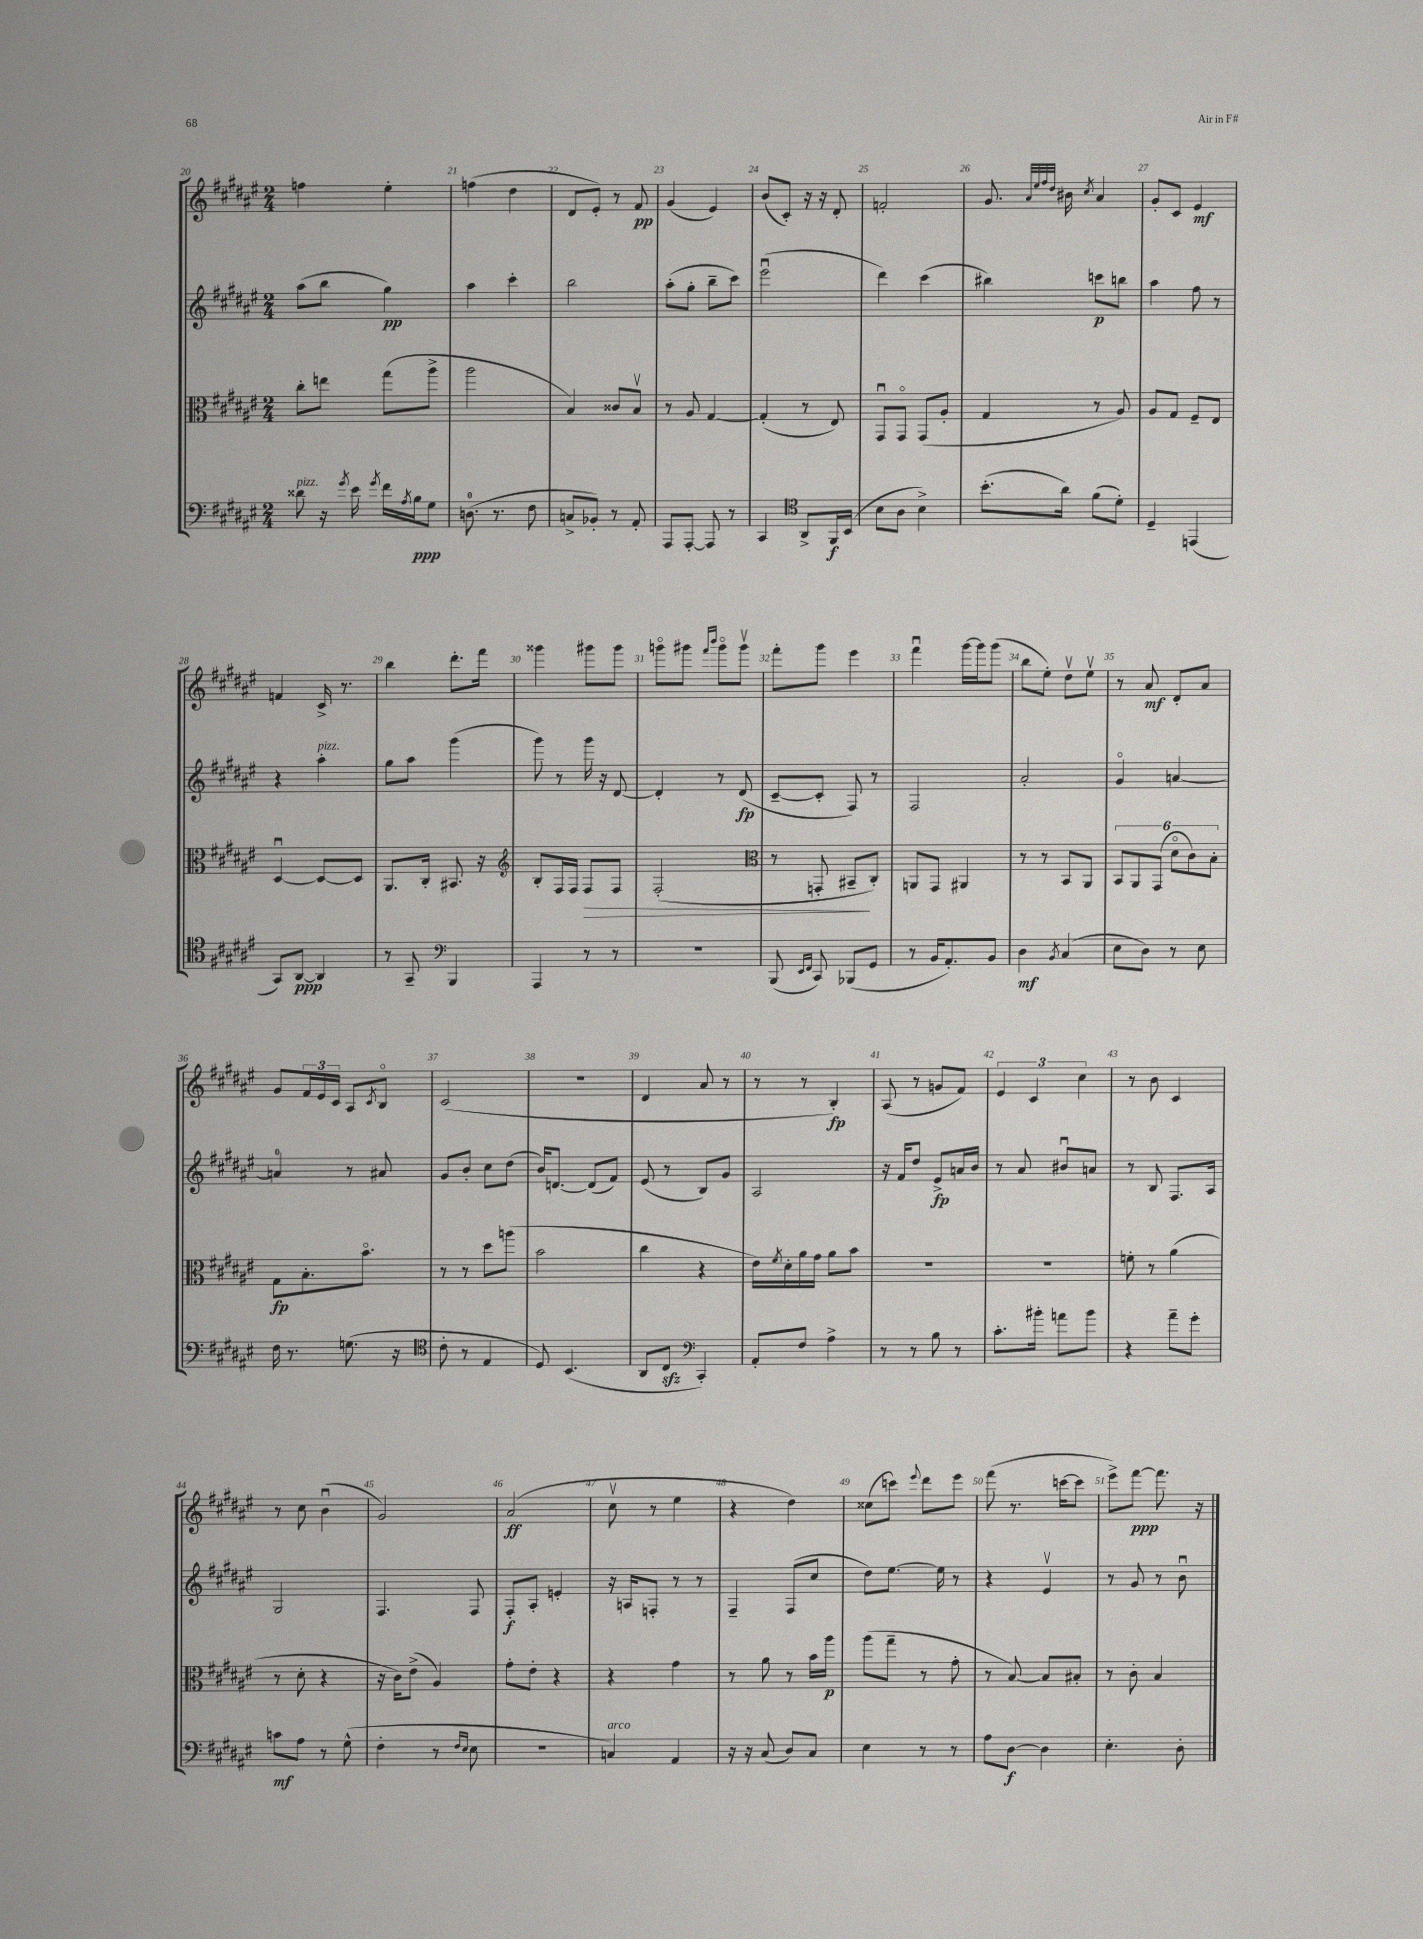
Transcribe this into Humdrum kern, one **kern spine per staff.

**kern	**dynam	**kern	**dynam	**kern	**dynam	**kern	**dynam
*part4	*part4	*part3	*part3	*part2	*part2	*part1	*part1
*staff4	*staff4	*staff3	*staff3	*staff2	*staff2	*staff1	*staff1
*clefF4	*	*clefC3	*	*clefG2	*	*clefG2	*
*k[f#c#g#d#a#e#]	*	*k[f#c#g#d#a#e#]	*	*k[f#c#g#d#a#e#]	*	*k[f#c#g#d#a#e#]	*
*M2/4	*	*M2/4	*	*M2/4	*	*M2/4	*
=20	=20	=20	=20	=20	=20	=20	=20
!LO:TX:a:i:t=pizz.	!	!	!	!	!	!	!
8d##X\	.	8cc#'\L	.	(8aa#\L	.	4ffn\	.
16r	.	8een\J	.	8bb\J	.	.	.
8qg#/	.	.	.	.	.	.	.
16e#\	.	.	.	.	.	.	.
8qg#/	.	.	.	.	.	.	.
16f#\LL	.	(8gg#\L	.	4gg#\)	pp	4ee#'\	.
8qA#/	.	.	.	.	.	.	.
16B\J	ppp	.	.	.	.	.	.
8G#\J	.	8aa#^\J	.	.	.	.	.
=21	=21	=21	=21	=21	=21	=21	=21
(8.Dn\	.	2aa#\	.	4aa#\	.	(4ffn\	.
8.r	.	.	.	.	.	.	.
.	.	.	.	4ccc#'\	.	4dd#\	.
8F#\	.	.	.	.	.	.	.
=22	=22	=22	=22	=22	=22	=22	=22
8Cn^/L	.	4B/)	.	2bb\	.	8d#/L	.
8BB-X'/J)	.	.	.	.	.	8e#'/J)	.
8r	.	8c##X/L	.	.	.	8r	.
8AA#'/	.	8Bv/J	.	.	.	8f#/	pp
=23	=23	=23	=23	=23	=23	=23	=23
8AAA#/L	.	8r	.	(8aa#'\L	.	(4g#/	.
[8AAA#'/J	.	8A#/	.	8gg#'\J	.	.	.
8AAA#/]	.	[4G#/	.	8bb~\L	.	4e#/)	.
8r	.	.	.	8ccc#\J)	.	.	.
=24	=24	=24	=24	=24	=24	=24	=24
4CC#/	.	(4G#'/]	.	(2eee#u\	.	(8b/L	.
.	.	.	.	.	.	8c#'/J)	.
*clefC4	*	*	*	*	*	*	*
8AA#^/L	.	8r	.	.	.	16r	.
.	.	.	.	.	.	16r	.
16FF#/L	f	8E#/)	.	.	.	8d#'/	.
(16BB/JJ	.	.	.	.	.	.	.
=25	=25	=25	=25	=25	=25	=25	=25
8B\L	.	8GG#u/L	.	4ddd#\)	.	2fn'/	.
8A#\J	.	8GG#/J	.	.	.	.	.
4B^\)	.	(8GG#/L	.	(4ccc#\	.	.	.
.	.	8A#'/J	.	.	.	.	.
=26	=26	=26	=26	=26	=26	=26	=26
(8.b'\L	.	4G#/	.	4bb#X\)	.	8.g#/	.
.	.	.	.	.	.	32qqa#/LLL	.
.	.	.	.	.	.	32qqee#/	.
.	.	.	.	.	.	32qqff#/	.
.	.	.	.	.	.	32qqdd#/JJJ	.
16a#\Jk)	.	.	.	.	.	16b#X\	.
.	.	.	.	.	.	8qcc#/	.
(8f#\L	.	8r	.	8cccn\L	p	4a#/	.
8d#'\J)	.	8A#/)	.	8bbn\J	.	.	.
=27	=27	=27	=27	=27	=27	=27	=27
4D#~/	.	8A#/L	.	4aa#\	.	8g#'/L	.
.	.	8G#/J	.	.	.	8c#/J	.
(4EEn/	.	8F#~/L	.	8ff#\	.	4e#/	mf
.	.	8E#/J	.	8r	.	.	.
!!LO:LB:g=z
=28	=28	=28	=28	=28	=28	=28	=28
8GG#/L)	.	[4D#u/	.	4r	.	4fn/	.
[8AA#/J	ppp	.	.	.	.	.	.
!	!	!	!	!LO:TX:a:i:t=pizz.	!	!	!
4AA#/]	.	8D#/L_	.	4aa#'\	.	16c#^/	.
.	.	.	.	.	.	8.r	.
.	.	8D#/J]	.	.	.	.	.
=29	=29	=29	=29	=29	=29	=29	=29
8r	.	8.AA#/L	.	8gg#\L	.	4bb\	.
8GG#~/	.	.	.	8aa#\J	.	.	.
.	.	16C#'/Jk	.	.	.	.	.
*clefF4	*	*	*	*	*	*	*
4BBB/	.	8.BB#X/	.	(4ggg#\	.	8.ddd#'\L	.
.	.	16r	.	.	.	16fff#\Jk	.
=30	=30	=30	=30	=30	=30	=30	=30
*	*	*clefG2	*	*	*	*	*
4AAA#/	.	8B'/L	.	8ggg#\)	.	4ggg##X\	.
.	.	16F#/L	.	8r	.	.	.
.	.	16F#/JJ	.	.	.	.	.
!	!	!	!LO:HP:b	!	!	!	!
8r	.	8F#/L	>	16ggg#\	.	8ggg#X\L	.
.	.	.	.	16r	.	.	.
8r	.	8F#/J	.	[8d#/	.	8ggg#\J	.
=31	=31	=31	=31	=31	=31	=31	=31
2r	.	(2F#'/	.	4d#'/]	.	8gggn\L	.
.	.	.	.	.	.	8ggg#X\J	.
.	.	.	.	.	.	16qqfff#/LL	.
.	.	.	.	.	.	16qqbbb/JJ	.
.	.	.	.	8r	.	8ggg#\L	.
.	.	.	.	(8d#/	fp	8ggg#v\J	.
=32	=32	=32	=32	=32	=32	=32	=32
*	*	*clefC3	*	*	*	*	*
(8BBB/	.	8r	.	[8c#~/L	.	8fff#'\L	.
16qqEE#/LL	.	.	.	.	.	.	.
16qqFF#/JJ	.	.	.	.	.	.	.
8CC#/)	.	8GGn'/	.	8c#'/J]	.	8ggg#\J	.
(8BBB-X/L	.	8BB#X~/L	.	8F#/)	.	4eee#\	.
8GG#/J	.	8C#'/J)	]	8r	.	.	.
=33	=33	=33	=33	=33	=33	=33	=33
8r	.	8AAn/L	.	2F#/	.	4fff#u\	.
16BB/KL	.	8GG#/J	.	.	.	.	.
8.AA#'/)	.	.	.	.	.	.	.
.	.	4AA#X/	.	.	.	[16ggg#\LL	.
.	.	.	.	.	.	16ggg#\J]	.
8BB/J	.	.	.	.	.	(8ggg#\J	.
=34	=34	=34	=34	=34	=34	=34	=34
4D#\	mf	8r	.	2a#'/	.	8bb\L	.
.	.	8r	.	.	.	8ee#'\J)	.
8qBB/	.	.	.	.	.	.	.
(4C#/	.	8BB/L	.	.	.	8dd#v\L	.
.	.	8AA#/J	.	.	.	8ee#v\J	.
=35	=35	=35	=35	=35	=35	=35	=35
8E#\L	.	12BB/L	.	4g#/	.	8r	.
.	.	12AA#/	.	.	.	.	.
8D#\J)	.	.	.	.	.	8a#/	mf
.	.	(12GG#/J	.	.	.	.	.
8r	.	12d#\L	.	[4an/	.	8d#'/L	.
.	.	12c#\)	.	.	.	.	.
8E#\	.	.	.	.	.	8a#/J	.
.	.	12B'\J	.	.	.	.	.
!!LO:LB:g=z
=36	=36	=36	=36	=36	=36	=36	=36
16F#\	.	8G#\L	fp	4an/]	.	8g#/L	.
8.r	.	.	.	.	.	.	.
.	.	8.B'\	.	.	.	24f#/L	.
.	.	.	.	.	.	24e#/	.
.	.	.	.	.	.	24c#/JJ	.
(8.Gn\	.	.	.	8r	.	8A#/L	.
.	.	8.b\J	.	.	.	.	.
.	.	.	.	.	.	8qc#/	.
.	.	.	.	8a#X/	.	8B/J	.
16r	.	.	.	.	.	.	.
=37	=37	=37	=37	=37	=37	=37	=37
*clefC4	*	*	*	*	*	*	*
8c#'\	.	8r	.	8g#/L	.	(2c#/	.
8r	.	8r	.	8b'/J	.	.	.
4E#/	.	8dd#\L	.	8cc#\L	.	.	.
.	.	(8aan\J	.	(8dd#\J	.	.	.
=38	=38	=38	=38	=38	=38	=38	=38
8D#/)	.	2b\	.	16b/KL)	.	2r	.
.	.	.	.	[8.dn/J	.	.	.
(4.BB/	.	.	.	.	.	.	.
.	.	.	.	(8d/L]	.	.	.
.	.	.	.	8f#/J)	.	.	.
=39	=39	=39	=39	=39	=39	=39	=39
8AA#/L	.	4cc#\	.	(8e#/	.	4d#/	.
8C#zz/J	.	.	.	8r	.	.	.
*clefF4	*	*	*	*	*	*	*
4CC#'/)	.	4r	.	8B/L)	.	8a#/	.
.	.	.	.	8g#/J	.	8r	.
=40	=40	=40	=40	=40	=40	=40	=40
8AA#'/L	.	16e#\LL)	.	2A#/	.	8r	.
.	.	8qf#/	.	.	.	.	.
.	.	16d#'\	.	.	.	.	.
8F#/J	.	16a#\	.	.	.	8r	.
.	.	16g#\JJ	.	.	.	.	.
4A#^\	.	8a#\L	.	.	.	4B'/)	fp
.	.	8b\J	.	.	.	.	.
=41	=41	=41	=41	=41	=41	=41	=41
8r	.	2r	.	16r	.	(8A#/	.
.	.	.	.	16f#/KL	.	.	.
8r	.	.	.	8dd#/J	.	8r	.
8B\	.	.	.	8e#^/L	fp	8gn/L	.
8r	.	.	.	16an/L	.	8f#/J)	.
.	.	.	.	16b/JJ	.	.	.
=42	=42	=42	=42	=42	=42	=42	=42
8.c#'\L	.	2r	.	8r	.	6e#/	.
.	.	.	.	8a#/	.	.	.
.	.	.	.	.	.	6c#/	.
16b#X'\Jk	.	.	.	.	.	.	.
8an\L	.	.	.	8b#Xu/L	.	.	.
.	.	.	.	.	.	6cc#\	.
8b#\J	.	.	.	8an/J	.	.	.
=43	=43	=43	=43	=43	=43	=43	=43
4r	.	8fn'\	.	8r	.	8r	.
.	.	8r	.	8B/	.	8b\	.
8a#~\L	.	(4a#\	.	8.F#/L	.	4c#/	.
8g#'\J	.	.	.	.	.	.	.
.	.	.	.	16A#/Jk	.	.	.
!!LO:LB:g=z
=44	=44	=44	=44	=44	=44	=44	=44
8cn\L	mf	8r	.	2G#/	.	8r	.
8A#\J	.	8d#'\	.	.	.	8cc#\	.
8r	.	4r	.	.	.	(4bu\	.
(8G#^^\	.	.	.	.	.	.	.
=45	=45	=45	=45	=45	=45	=45	=45
4F#'\	.	16r	.	4.F#/	.	2g#/)	.
.	.	16c#\KL)	.	.	.	.	.
.	.	(8e#^\J	.	.	.	.	.
8r	.	4A#/)	.	.	.	.	.
16qqF#/LL	.	.	.	.	.	.	.
16qqE#/JJ	.	.	.	.	.	.	.
8E#\	.	.	.	8F#/	.	.	.
=46	=46	=46	=46	=46	=46	=46	=46
2r	.	8g#'\L	.	8F#'/L	f	(2a#/	ff
.	.	8e#'\J	.	8A#'/J	.	.	.
.	.	4r	.	4en'/	.	.	.
=47	=47	=47	=47	=47	=47	=47	=47
!LO:TX:a:i:t=arco	!	!	!	!	!	!	!
4Cn/)	.	4r	.	16r	.	8cc#v\	.
.	.	.	.	16An/KL	.	.	.
.	.	.	.	8Fn'/J	.	8r	.
4AA#/	.	4g#\	.	8r	.	4ee#\	.
.	.	.	.	8r	.	.	.
=48	=48	=48	=48	=48	=48	=48	=48
16r	.	8r	.	4F#~/	.	4r	.
16r	.	.	.	.	.	.	.
(8C#/	.	8a#\	.	.	.	.	.
8D#/L)	.	8r	.	(8F#/L	.	4dd#\)	.
8C#/J	.	16b\LL	.	8cc#/J	.	.	.
.	.	16aa#\JJ	p	.	.	.	.
=49	=49	=49	=49	=49	=49	=49	=49
4E#\	.	(8aa#\L	.	8dd#\L)	.	(8cc##X\L	.
.	.	8gg#~\J	.	[8.ee#\J	.	8cccn\J)	.
.	.	.	.	.	.	8qqeee#/	.
8r	.	8r	.	.	.	8ddd#\L	.
.	.	.	.	16ee#\]	.	.	.
8r	.	8g#'\	.	8r	.	8eee#\J	.
=50	=50	=50	=50	=50	=50	=50	=50
8A#\L	.	8r	.	4r	.	(8fff#\	.
[8D#\J	f	[8B/)	.	.	.	8.r	.
4D#\]	.	8B/L]	.	4e#v/	.	.	.
.	.	.	.	.	.	[16cccn\KL	.
.	.	8B#X'/J	.	.	.	8ccc\J]	.
=51	=51	=51	=51	=51	=51	=51	=51
4.E#'\	.	8r	.	8r	.	8eee#^\L)	.
.	.	8c#'\	.	8g#/	.	[8fff#\J	ppp
.	.	4B/	.	8r	.	8.fff#\]	.
8D#'\	.	.	.	8bu\	.	.	.
.	.	.	.	.	.	16r	.
==	==	==	==	==	==	==	==
*-	*-	*-	*-	*-	*-	*-	*-
